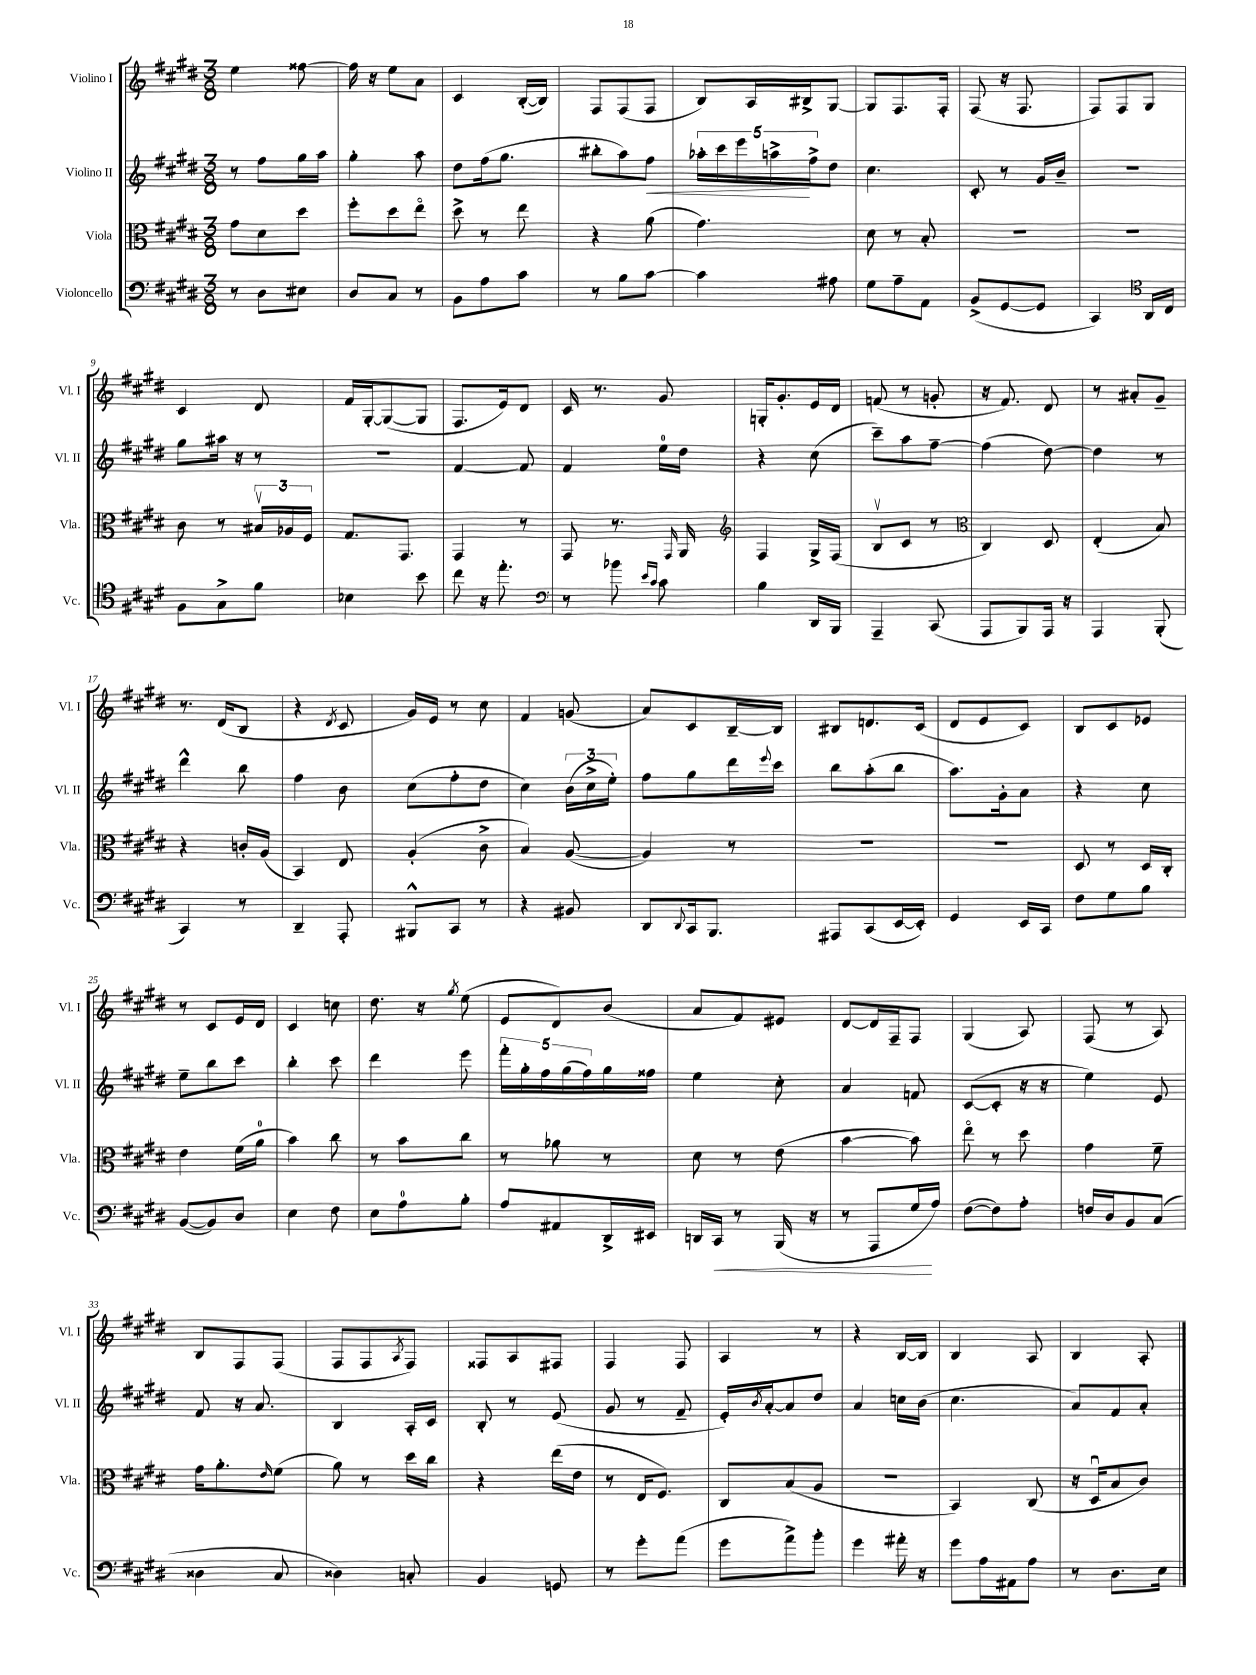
<<
\new StaffGroup <<
\new Staff = "s0" \with { instrumentName = "Violino I" shortInstrumentName = "Vl. I" } {
    \clef treble \key e \major \numericTimeSignature \time 3/8
    e''4 fisis''8~ |
    fisis''16 r16 e''8 a'8 |
    cis'4 b16~-.( b16) |
    fis8 fis8( fis8 |
    b8) a16 bis16-> gis8~ |
    gis8 fis8. fis16-. |
    fis8( r16 fis8. |
    fis8) fis8 gis8 |
    cis'4 dis'8 |
    fis'16 gis16~-. gis8~( gis8 |
    fis8. e'16) dis'8 |
    cis'16 r8. gis'8 |
    g16-. gis'8.-. e'16 dis'16 |
    f'8( r8 g'8-. |
    r16 fis'8.) dis'8 |
    r8 ais'8-. gis'8-- |
    r8. dis'16( b8 |
    r4 \acciaccatura { dis'8 } cis'8 |
    gis'16) e'16 r8 cis''8 |
    fis'4 g'8( |
    a'8) cis'8 b16~-- b16 |
    bis8 d'8. cis'16( |
    dis'8 e'8 cis'8) |
    b8 cis'8 ees'8 |
    r8 cis'8 e'16 dis'16 |
    cis'4 c''8 |
    dis''8. r16 \acciaccatura { gis''8 } e''8( |
    e'8 dis'8) b'8( |
    a'8 fis'8) eis'8 |
    dis'8~ dis'16 fis16-- fis8 |
    gis4( a8) |
    fis8( r8 a8) |
    b8 fis8 fis8( |
    fis8 fis8 \acciaccatura { a8 } fis8) |
    fisis8 a8 fis8 |
    fis4 fis8 |
    a4 r8 |
    r4 b16~ b16 |
    b4 a8 |
    b4 a8-. \bar "|." |
}
\new Staff = "s1" \with { instrumentName = "Violino II" shortInstrumentName = "Vl. II" } {
    \clef treble \key e \major \numericTimeSignature \time 3/8
    r8 fis''8 gis''16 a''16 |
    gis''4-. a''8 |
    dis''8 fis''16( gis''8. |
    bis''8-. a''8) fis''8\< |
    \tuplet 5/4 { aes''16-. cis'''16 e'''16 a''16->\! fis''16-> } dis''8 |
    cis''4. |
    cis'8-. r8 gis'16 b'16-- |
    R4. |
    gis''8 ais''16 r16 r8 |
    R4. |
    fis'4~ fis'8 |
    fis'4 e''16-0 dis''16 |
    r4 cis''8( |
    cis'''8--) a''8 fis''8~-- |
    fis''4( dis''8~) |
    dis''4 r8 |
    dis'''4-^ b''8 |
    fis''4 b'8 |
    cis''8( fis''8-. dis''8 |
    cis''4) \tuplet 3/2 { b'16( cis''16-> e''16-.) } |
    fis''8 gis''8 dis'''16 \appoggiatura { e'''8 } cis'''16 |
    b''8 a''8-.( b''8 |
    a''8.) gis'16-. a'8 |
    r4 cis''8 |
    e''8-- b''8 cis'''8 |
    b''4-. cis'''8 |
    dis'''4 e'''8 |
    \tuplet 5/4 { fis'''16-. gis''16-. fis''16 gis''16( fis''16) } gis''16 fisis''16 |
    e''4 cis''8-. |
    a'4 f'8 |
    cis'8~( cis'8-. r16 r16 |
    e''4) e'8 |
    fis'8 r16 a'8. |
    b4 a16-. cis'16 |
    b8-. r8 e'8( |
    gis'8 r8 fis'8-- |
    e'16-.) \acciaccatura { b'8 } a'16~-. a'8 dis''8 |
    a'4 c''16 b'16( |
    cis''4. |
    a'8) fis'8 a'8-. \bar "|." |
}
\new Staff = "s2" \with { instrumentName = "Viola" shortInstrumentName = "Vla." } {
    \clef alto \key e \major \numericTimeSignature \time 3/8
    gis'8 dis'8 dis''8 |
    fis''8-. dis''8 e''8\flageolet |
    dis''8-> r8 e''8 |
    r4 a'8( |
    gis'4.) |
    dis'8 r8 b8-. |
    R4. |
    R4. |
    cis'8 r8 \tuplet 3/2 { bis16\upbow aes16 fis16 } |
    gis8. gis,8. |
    gis,4 r8 |
    gis,8 r8. \grace { gis,16 } a,16 |
    \clef treble fis4 gis16-> fis16( |
    b8\upbow cis'8 r8 |
    \clef alto cis4) dis8 |
    e4-.( b8) |
    r4 c'16-. a16( |
    b,4) e8 |
    a4-.( cis'8-> |
    b4) a8~( |
    a4) r8 |
    R4. |
    R4. |
    dis8 r8 dis16 cis16-. |
    e'4 fis'16( a'16-0 |
    b'4) cis''8 |
    r8 b'8 cis''8 |
    r8 aes'8 r8 |
    dis'8 r8 e'8( |
    b'4~ b'8) |
    e''8\flageolet r8 dis''8 |
    gis'4 fis'8-- |
    gis'16 a'8.-. \grace { e'16 } fis'8( |
    a'8) r8 dis''16 cis''16 |
    r4 e''16( e'16 |
    r8 e16 fis8.) |
    cis8 b8( a8 |
    R4. |
    b,4) cis8( |
    r16 dis16\downbow b8 cis'8) \bar "|." |
}
\new Staff = "s3" \with { instrumentName = "Violoncello" shortInstrumentName = "Vc." } {
    \clef bass \key e \major \numericTimeSignature \time 3/8
    r8 dis8 eis8 |
    dis8 cis8 r8 |
    b,8 a8 cis'8 |
    r8 b8 cis'8~ |
    cis'4 ais8 |
    gis8 a8-- a,8 |
    b,8->( gis,8~ gis,8 |
    cis,4) \clef tenor a,16 cis16 |
    fis8 gis8-> fis'8 |
    bes4 b'8 |
    cis''8 r16 e''8.-. |
    \clef bass r8 bes'8 \grace { e'16 cis'16 } cis'8 |
    b4 dis,16 b,,16 |
    a,,4-- cis,8( |
    a,,8 b,,8) a,,16 r16 |
    a,,4 b,,8-.( |
    cis,4) r8 |
    dis,4-- a,,8-. |
    bis,,8-^ cis,8 r8 |
    r4 bis,8 |
    dis,8 \appoggiatura { dis,8 } cis,16 b,,8. |
    ais,,8 cis,8( e,16~ e,16-.) |
    gis,4 e,16 cis,16 |
    fis8 gis8 b8 |
    b,8~( b,8) dis8 |
    e4 fis8 |
    e8 a8-0 b8-. |
    a8 ais,8 dis,16-> eis,16 |
    d,16 cis,16\< r8 b,,16( r16 |
    r8 a,,8 gis16\! a16) |
    fis8~( fis8) a8-. |
    f16 dis16 b,8 cis8( |
    disis4 cis8 |
    disis4) c8-. |
    b,4 g,8 |
    r8 gis'8-. a'8( |
    gis'8 a'8->) b'8-. |
    gis'4 ais'16-. r16 |
    gis'8 a16 ais,16 a8 |
    r8 dis8. e16 \bar "|." |
}
>>
>>
